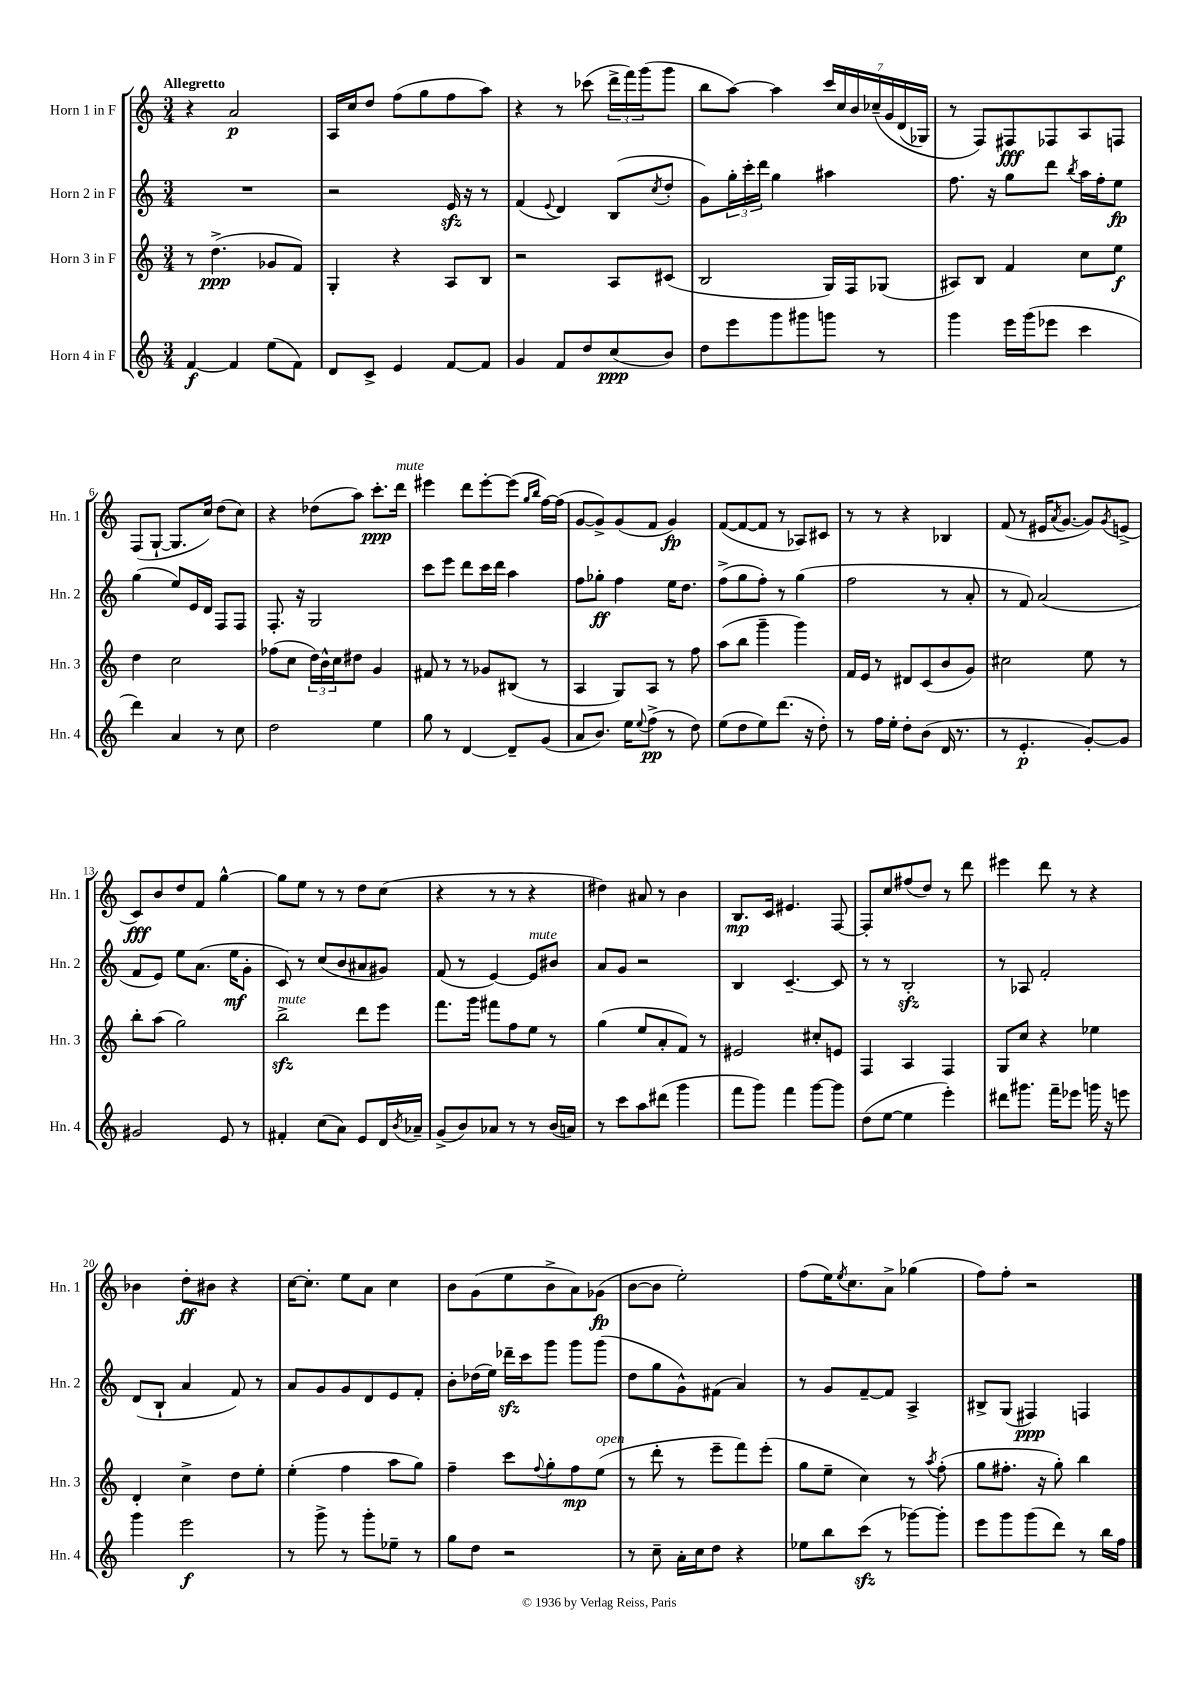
<<
\new StaffGroup <<
\new Staff = "s0" \with { instrumentName = "Horn 1 in F" shortInstrumentName = "Hn. 1" } {
    \clef treble \key c \major \numericTimeSignature \time 3/4 \tempo "Allegretto"
    r4 a'2\p |
    a16 c''16 d''8 f''8( g''8 f''8 a''8) |
    r4 r8 ces'''8( \tuplet 3/2 { d'''16-> f'''16) g'''16( } g'''8 |
    b''8 a''8~) a''4 \tuplet 7/4 { c'''16 c''16 b'16 ces''16--\( g'16 d'16( ges16) } |
    r8 f8\) fis8\fff fes8 a8 f8 |
    f8( g8~-! g8. c''16) d''8( c''8) |
    r4 des''8( a''8) c'''8.-.\ppp d'''16^\markup { \italic "mute" } |
    eis'''4 d'''8 eis'''8~-. eis'''8( \grace { g''16 b''16 } f''16~) f''16( |
    g'8~ g'8->) g'8( f'8 g'4\fp) |
    f'8~( f'8~ f'8 r8 aes8) cis'8 |
    r8 r8 r4 bes4 |
    f'8( r8 eis'16 \acciaccatura { a'8 } g'8.~ g'8) \acciaccatura { g'8 } e'8->( |
    c'8\fff) b'8 d''8 f'8 g''4~-^ |
    g''8 e''8 r8 r8 d''8 c''8( |
    r4 r8 r8 r4 |
    dis''4) ais'8 r8 b'4 |
    b8.\mp c'16 eis'4. f8~ |
    f8-. c''8 fis''8( d''8) r8 d'''8 |
    eis'''4 d'''8 r8 r4 |
    bes'4 d''8-.\ff bis'8 r4 |
    c''16~ c''8.-. e''8 a'8 c''4 |
    b'8 g'8( e''8 b'8-> a'8) ges'8\fp( |
    b'8~ b'8 e''2-.) |
    f''8( e''16) \acciaccatura { e''8 } c''8. a'8-> ges''4( |
    f''8) f''8-. r2 \bar "|." |
}
\new Staff = "s1" \with { instrumentName = "Horn 2 in F" shortInstrumentName = "Hn. 2" } {
    \clef treble \key c \major \numericTimeSignature \time 3/4
    R2. |
    r2 e'16\sfz r16 r8 |
    f'4( \appoggiatura { e'8 } d'4) b8( \acciaccatura { c''8 } d''8-. |
    g'8) \tuplet 3/2 { g''16-. c'''16-. d'''16 } g''4 ais''4 |
    f''8. r16 g''8 d'''8 \acciaccatura { b''8 } a''16 f''16-. e''8\fp |
    g''4( e''8) e'16 d'16 f8 f8 |
    f8.-. r16 g2 |
    c'''8 e'''8 d'''8 c'''16 d'''16 a''4 |
    f''8 ges''8-.\ff f''4 e''16 d''8. |
    f''8->( g''8 f''8-.) r8 g''4( |
    f''2 r8 a'8-. |
    r8 f'8) a'2( |
    f'8 e'8) e''8 a'8.( e''16\mf g'8-. |
    c'8) r8 c''8( b'8 ais'8 gis'8) |
    f'8( r8 e'4~) e'8^\markup { \italic "mute" } bis'8 |
    a'8 g'8 r2 |
    b4 c'4.~-- c'8 |
    r8 r8 b2-.\sfz |
    r8 aes8 f'2-. |
    d'8( b8-! a'4 f'8) r8 |
    a'8 g'8 g'8 d'8 e'8 f'8-. |
    b'8-. des''16( e''16) des'''16--\sfz c'''16 g'''8 g'''8 g'''8( |
    d''8 g''8 g'8-^) fis'8( a'4) |
    r8 g'8 f'8~-- f'8 a4-> |
    bis8-> g8( fis4\ppp) f4 \bar "|." |
}
\new Staff = "s2" \with { instrumentName = "Horn 3 in F" shortInstrumentName = "Hn. 3" } {
    \clef treble \key c \major \numericTimeSignature \time 3/4
    r8 d''4.->\ppp( ges'8 f'8) |
    g4-. r4 a8 b8 |
    r2 a8 cis'8( |
    b2 g16) f16 ges8( |
    ais8) b8 f'4 c''8 e''8\f |
    d''4 c''2 |
    fes''8( c''8 \tuplet 3/2 { d''16) b'16-^ c''16 } dis''8 g'4 |
    fis'8 r8 r8 ges'8 bis8( r8 |
    a4 g8) a8 r8 f''8 |
    a''8( b''8 g'''4-- g'''4) |
    f'16 e'16 r8 dis'8 c'8( b'8 g'8) |
    cis''2 e''8 r8 |
    b''8-. a''8( g''2) |
    b''2->\sfz^\markup { \italic "mute" } d'''8 e'''8 |
    f'''8. g'''16 fis'''8 f''8 e''8 r8 |
    g''4( e''8 a'8-. f'8) r8 |
    eis'2 cis''8-. e'8 |
    f4 a4 f4 |
    g8 c''8 r4 ees''4 |
    d'4-. c''4-> d''8 e''8-. |
    e''4-.( f''4 a''8 g''8) |
    f''4-- c'''8 \appoggiatura { f''8 } g''8-. f''8\mp e''8^\markup { \italic "open" }( |
    r8 d'''8-. r8 e'''8-- f'''8) e'''8-.( |
    g''8 e''8-- c''4) r8 \acciaccatura { a''8 } f''8-.( |
    g''8 fis''8.-. r16 g''8-.) b''4 \bar "|." |
}
\new Staff = "s3" \with { instrumentName = "Horn 4 in F" shortInstrumentName = "Hn. 4" } {
    \clef treble \key c \major \numericTimeSignature \time 3/4
    f'4~\f f'4 e''8( f'8) |
    d'8 c'8-> e'4 f'8~ f'8 |
    g'4 f'8 d''8 c''8\ppp( b'8) |
    d''8 e'''8 g'''8 gis'''8 g'''8 r8 |
    g'''4 e'''16 g'''16( ees'''8 c'''4 |
    d'''4) a'4 r8 c''8 |
    d''2 e''4 |
    g''8 r8 d'4~ d'8-- g'8( |
    a'8 b'8.) e''16 \appoggiatura { e''8 } f''8->\pp( r8 d''8) |
    e''8( d''8 e''8) d'''8.( r16 d''8-.) |
    r8 f''16 e''16-. d''8-. b'8( d'16 r8. |
    r8 e'4.-.\p g'8~-.) g'8 |
    gis'2 e'8 r8 |
    fis'4-. c''8( a'8) e'8 d'16 \acciaccatura { b'8 } aes'16-- |
    g'8->( b'8) aes'8 r8 r8 b'16( a'16) |
    r8 c'''8 a''8 dis'''8( g'''4 |
    f'''8 g'''8) f'''4 g'''8~ g'''8 |
    d''8( e''8~ e''4 e'''4-.) |
    dis'''8 gis'''8. f'''16-- ees'''8 g'''16 r16 e'''8 |
    g'''4 e'''2\f |
    r8 g'''8-> r8 g'''8-. ees''8-- r8 |
    g''8 d''8 r2 |
    r8 c''8-- a'16-. c''16 d''8 r4 |
    ees''8 b''8 c'''8\sfz( r8 ges'''8~) ges'''8-. |
    e'''8 g'''8 g'''8( d'''8) r8 b''16 f''16 \bar "|." |
}
>>
>>
